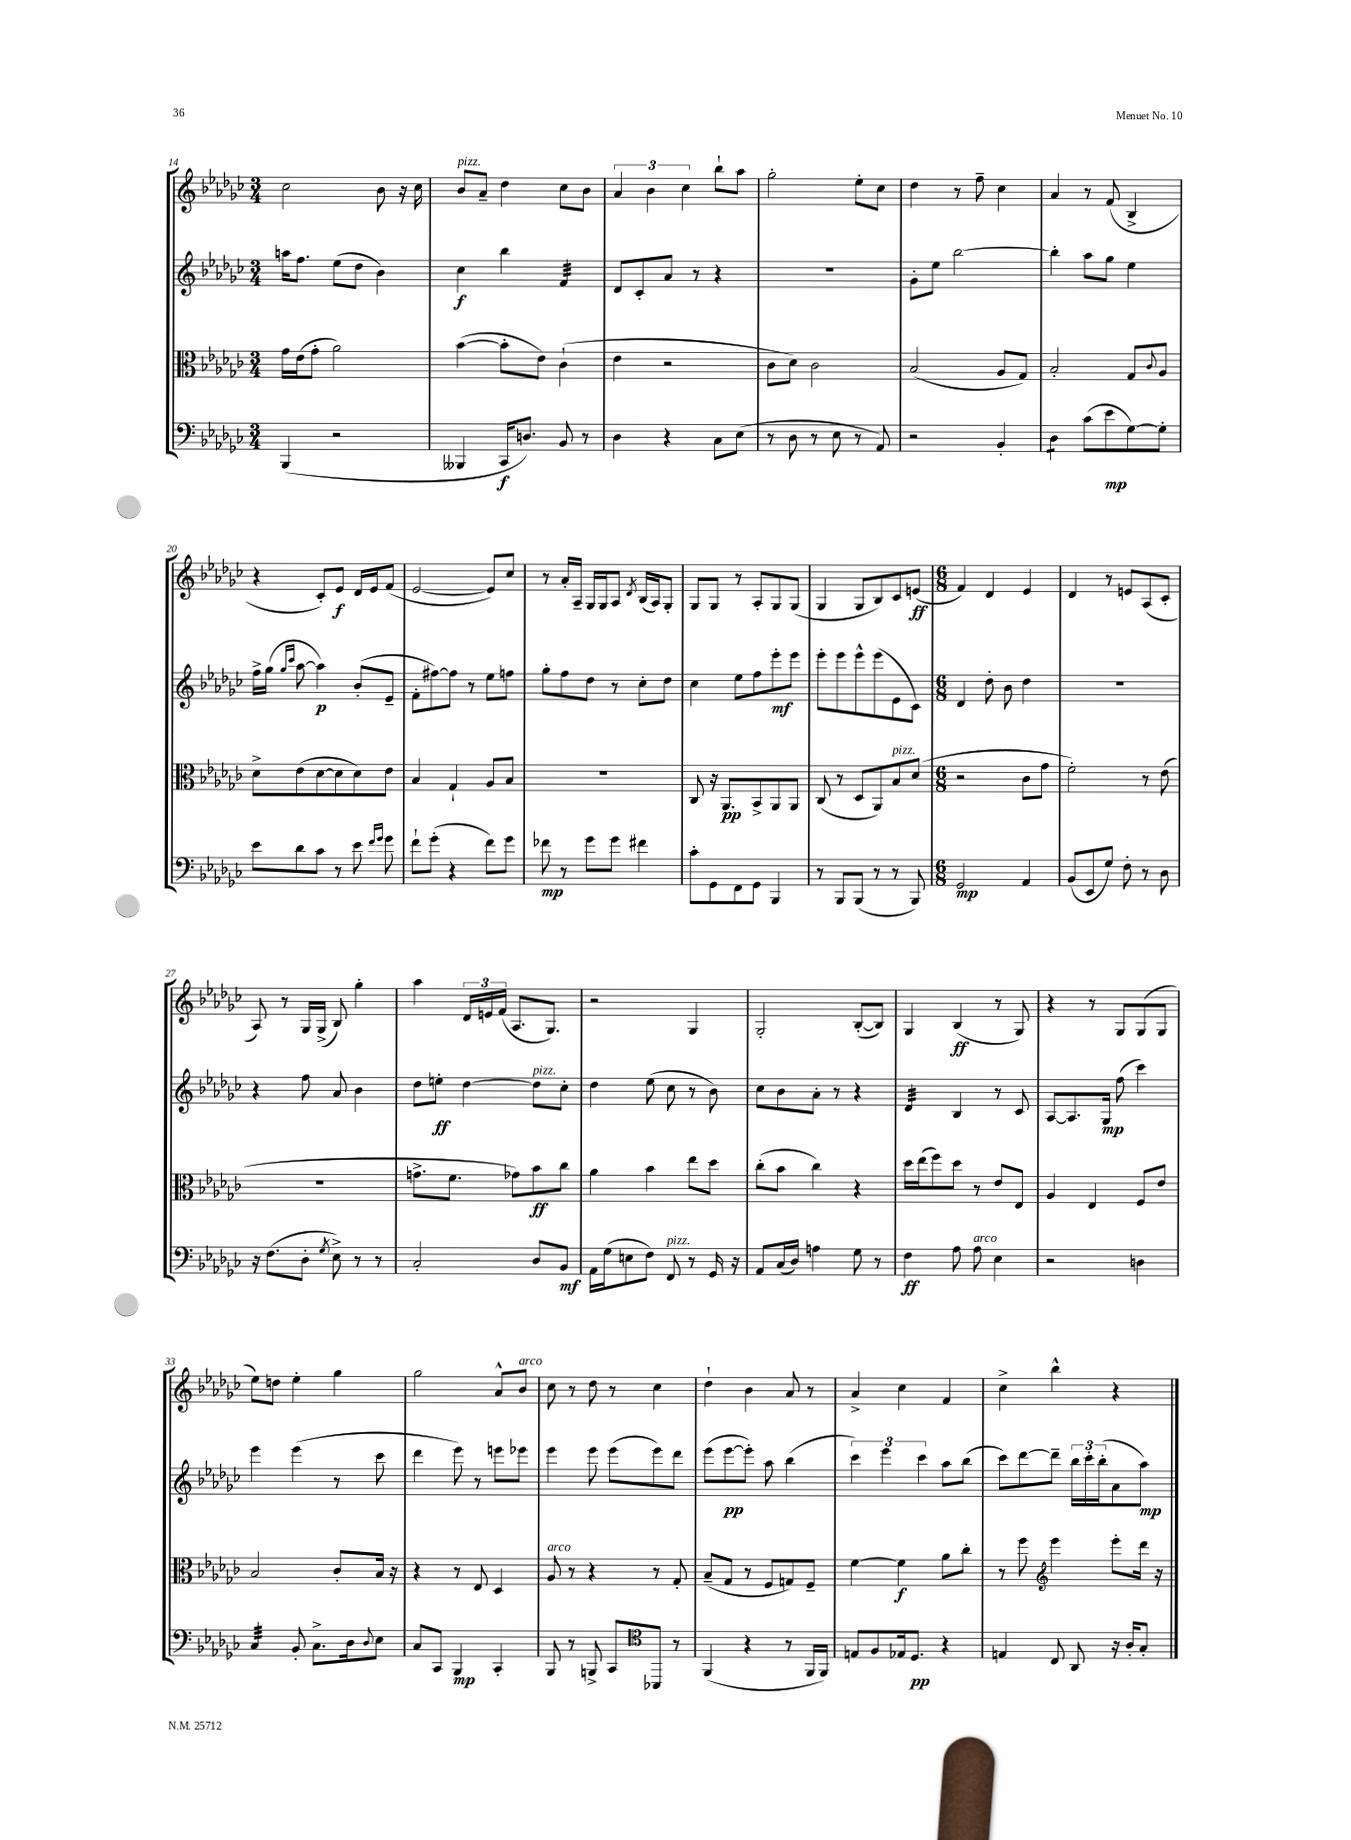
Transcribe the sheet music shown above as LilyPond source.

<<
\new StaffGroup <<
\new Staff = "s0" {
    \clef treble \key ges \major \numericTimeSignature \time 3/4
    ces''2 bes'8 r16 ces''16 |
    bes'8^\markup { \italic "pizz." } aes'8-- des''4 ces''8 bes'8 |
    \tuplet 3/2 { aes'4 bes'4 ces''4 } bes''8-! aes''8 |
    ges''2-. ees''8-. ces''8 |
    des''4 r8 f''8-- ces''4 |
    aes'4 r8 f'8( bes4-> |
    r4 ces'8-.) ees'8\f des'16 ees'16 f'8( |
    ees'2~ ees'8) ces''8 |
    r8 aes'16-. aes16-- ges16 ges16 aes8 \acciaccatura { des'8 } bes16( aes16) ges8-. |
    ges8 ges8 r8 aes8-. ges8 ges8( |
    ges4 ges8 bes8) ces'8 e'8\ff( |
    \numericTimeSignature \time 6/8 f'4) des'4 ees'4 |
    des'4 r8 e'8 aes8( ces'8-. |
    aes8) r8 ges16 ges16->( bes8) ges''4-. |
    aes''4 \tuplet 3/2 { des'16 e'16 f'16( } aes8. ges8.) |
    r2 ges4 |
    ges2-. bes8~-.( bes8) |
    ges4 bes4\ff( r8 ges8) |
    r4 r8 ges8 ges8( ges8 |
    ees''8) d''8 ees''4-. ges''4 |
    ges''2 aes'8-^ bes'8^\markup { \italic "arco" } |
    ces''8 r8 des''8 r8 ces''4 |
    des''4-! bes'4 aes'8 r8 |
    aes'4-> ces''4 f'4 |
    ces''4-> bes''4-^ r4 \bar "|." |
}
\new Staff = "s1" {
    \clef treble \key ges \major \numericTimeSignature \time 3/4
    a''16 f''8. ees''8( des''8 bes'4) |
    ces''4\f bes''4 f'4:32 |
    des'8 ces'8-. aes'8 r8 r4 |
    R2. |
    ges'8-. ees''8 bes''2~ |
    bes''4-. aes''8 ges''8 ees''4 |
    f''16-> ges''16( \grace { ges''16 ces'''16 } aes''8~ aes''4\p) bes'8-.( ees'8-- |
    f'8-. fis''8~) fis''8 r8 ees''8 f''8 |
    ges''8-. f''8 des''8 r8 ces''8-. des''8 |
    ces''4 ees''8 f''8 ees'''8-.\mf ees'''8 |
    ees'''8-. ees'''8 ees'''8-^ ees'''8( ees'8 ces'8) |
    \numericTimeSignature \time 6/8 des'4 des''8-. bes'8 des''4 |
    R2. |
    r4 f''8 aes'8 bes'4 |
    des''8 e''8-.\ff des''4~ des''8^\markup { \italic "pizz." } ces''8-. |
    des''4 ees''8( ces''8 r8 bes'8) |
    ces''8 bes'8 aes'8-. r8 r4 |
    des'4:32 bes4 r8 ces'8 |
    aes8~ aes8. ges16\mp f''8( ces'''4) |
    ees'''4 ees'''4( r8 ces'''8 |
    des'''4 ees'''8) r8 e'''8 ees'''8 |
    ees'''4 ees'''8 ees'''8( ees'''8) des'''8 |
    ees'''8( ees'''8~\pp ees'''8-.) aes''8 bes''4( |
    \tuplet 3/2 { ces'''4) ees'''4 ces'''4 } aes''8 bes''8( |
    ces'''8) des'''8~ des'''8-- \tuplet 3/2 { bes''16 ces'''16-. bes''16-.( } aes'8 aes''8\mp) \bar "|." |
}
\new Staff = "s2" {
    \clef alto \key ges \major \numericTimeSignature \time 3/4
    ges'16 ees'16( ges'8-. aes'2) |
    bes'4~( bes'8-. ees'8) ces'4-!( |
    ees'4 r2 |
    ces'8 des'8) ces'2 |
    bes2( aes8 ges8) |
    bes2-. ges8 \appoggiatura { ces'8 } aes8 |
    des'8-> ees'8( des'8~ des'8 des'8) ees'8 |
    bes4 ges4-! aes8 bes8 |
    R2. |
    ces8 r16 aes,8.\pp bes,8-> aes,8 aes,8 |
    ces8( r8 des8 aes,8) bes8^\markup { \italic "pizz." } des'8( |
    \numericTimeSignature \time 6/8 r2 ces'8 ges'8 |
    f'2-.) r8 ees'8( |
    r2. |
    g'8.-> f'8. ges'8) bes'8\ff ces''8 |
    aes'4 bes'4 ees''8 des''8 |
    ces''8-.( bes'8 ces''4) r4 |
    des''16 ees''16( f''8) des''8 r8 ees'8 ees8 |
    aes4 ees4 f8 ees'8 |
    bes2 ces'8-. bes16 r16 |
    r4 r8 ees8 des4 |
    aes8^\markup { \italic "arco" } r8 r4 r8 ges8-. |
    bes8--( ges8 r8 f8 g8) f8-- |
    f'4~ f'4\f aes'8 ces''8-. |
    r8 f''8 \clef treble ees'''4 ees'''8-. des'''16 r16 \bar "|." |
}
\new Staff = "s3" {
    \clef bass \key ges \major \numericTimeSignature \time 3/4
    bes,,4( r2 |
    beses,,4 ces,16\f d8.) bes,8 r8 |
    des4 r4 ces8 ees8( |
    r8 des8 r8 ees8 r8 aes,8) |
    r2 bes,4-. |
    des4:8 ces'8( ees'8\mp ges8~) ges8-. |
    ees'8 des'8 ces'8 r8 ees'8 \grace { f'16 ges'16 } ges'8 |
    f'8-! ges'8-.( r4 f'8) ges'8 |
    fes'8\mp r8 ges'8 ges'8 fis'4 |
    ces'8-. ges,8 f,8 ges,8 bes,,4 |
    r8 bes,,8 bes,,8( r8 r8 bes,,8) |
    \numericTimeSignature \time 6/8 ges,2\mp aes,4 |
    bes,8( ees,8 ges8) f8-. r8 des8 |
    r16 f8.( des8-. \acciaccatura { ges8 } ees8->) r8 r8 |
    ces2-. des8 bes,8\mf |
    aes,16 ges16( e8 f8) f,8^\markup { \italic "pizz." } r8 ges,16 r16 |
    aes,8 ces16( des16) a4 ges8 r8 |
    f4\ff aes8 aes8^\markup { \italic "arco" } ees4 |
    r2 d4 |
    ces4:32 bes,8-. ces8.-> des16 \appoggiatura { des8 } ees8 |
    ces8 ces,8 bes,,4\mp ces,4-. |
    bes,,8 r8 b,,8-> ces,8 bes,,8 r8 |
    \clef tenor f,4( r4 r8 f,16 f,16) |
    e8 f8 ees16 des8.\pp r4 |
    e4 ces8 aes,8 r16 aes16-. ges8-. \bar "|." |
}
>>
>>
\layout { \context { \Score currentBarNumber = #14 } }
